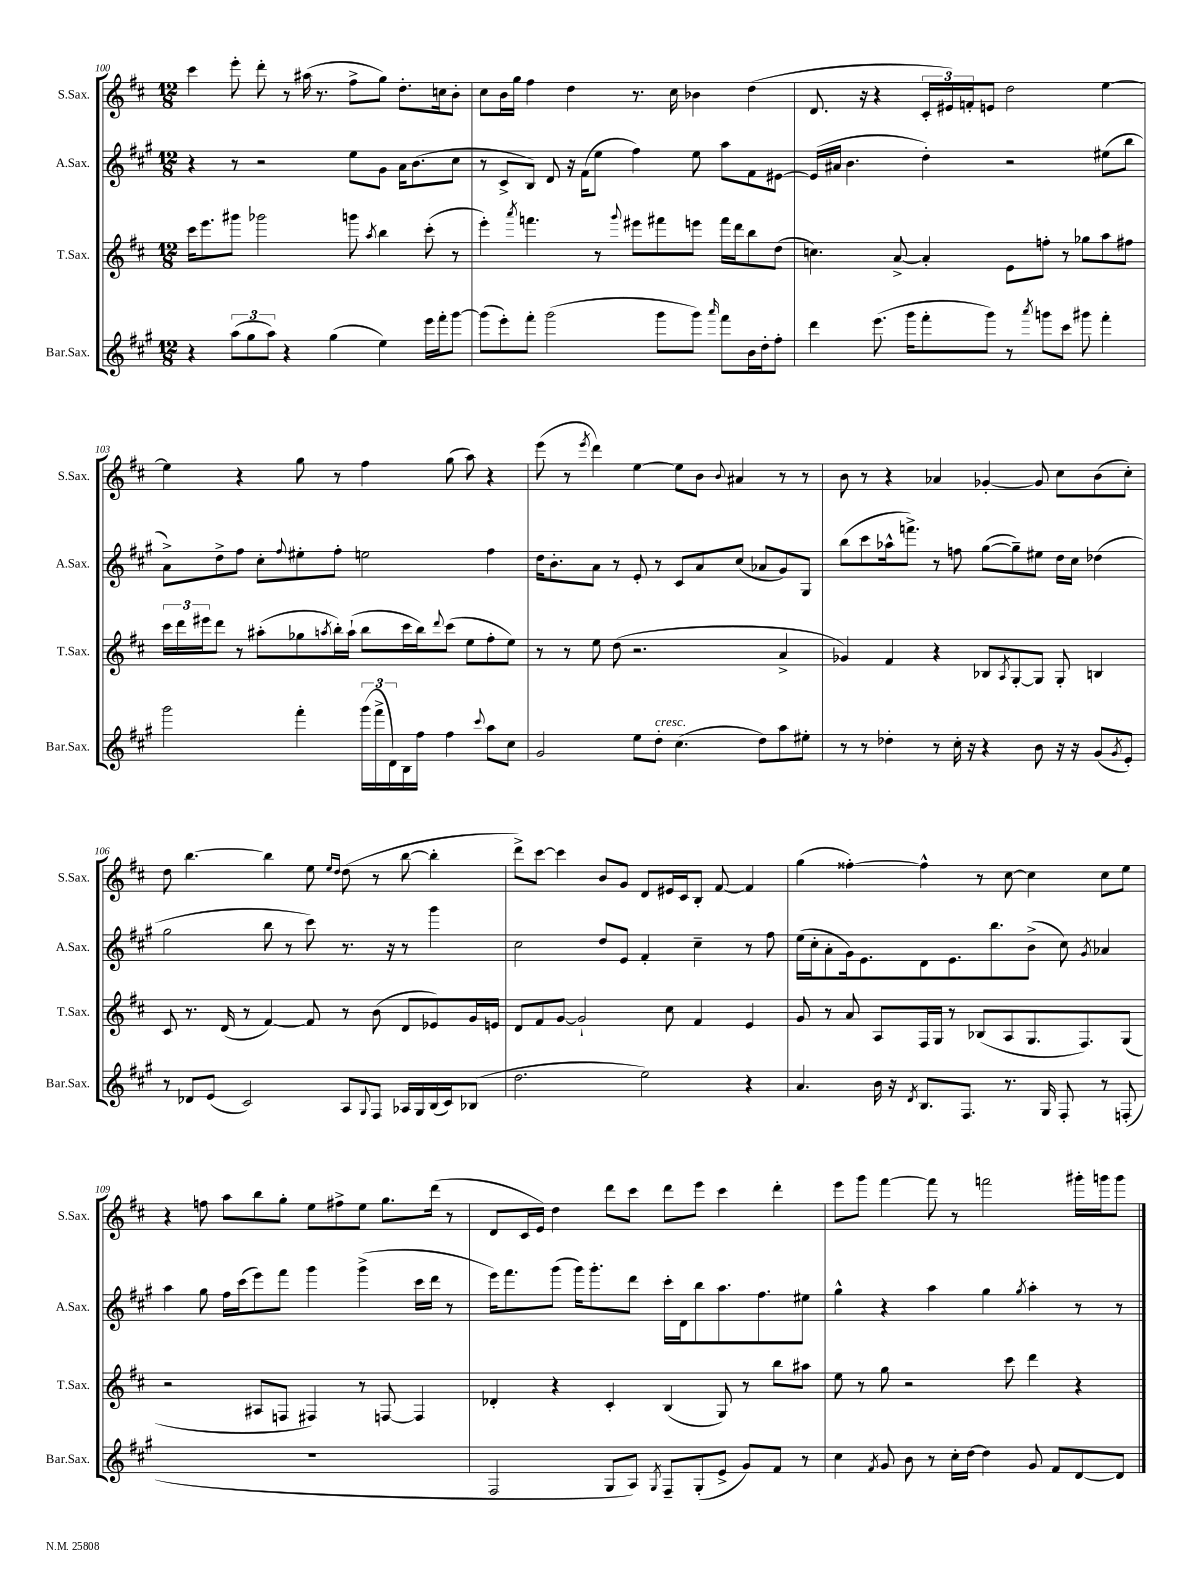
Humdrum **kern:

**kern	**kern	**kern	**kern
*part4	*part3	*part2	*part1
*staff4	*staff3	*staff2	*staff1
*I"Bar.Sax.	*I"T.Sax.	*I"A.Sax.	*I"S.Sax.
*I'Bar.Sax.	*I'T.Sax.	*I'A.Sax.	*I'S.Sax.
*clefG2	*clefG2	*clefG2	*clefG2
*k[f#c#g#]	*k[f#c#]	*k[f#c#g#]	*k[f#c#]
*M12/8	*M12/8	*M12/8	*M12/8
=100	=100	=100	=100
4r	16ccc#\KL	4r	4ccc#\
.	8.eee\	.	.
(12aa\L	8ggg#X\J	8r	8eee'\
12gg#\	.	.	.
.	2ggg-X\	2r	8ddd'\
12aa\J)	.	.	.
4r	.	.	8r
.	.	.	(16aa#X\
.	.	.	8.r
(4gg#\	.	.	.
.	8gggn\	8ee\L	8ff#^\L
.	8qaa/	.	.
4ee\)	4bb\	8g#\J	8gg\J)
.	.	16a\KL	8.dd'\L
.	.	(8.b\	.
16eee\LL	(8ccc#'\	.	.
16fff#'\J	.	.	16ccn\k
[8ggg#\J	8r	8cc#\J	8b'\J
=101	=101	=101	=101
(8ggg#\L]	4eee'\)	8r	8cc#\L
8eee'\)	.	8c#^/L	16b\L
.	.	.	16gg\JJ
.	8qaaa/	.	.
8fff#'\J	4.fffn\	8B/J)	4ff#\
(2ggg#\	.	8d/	.
.	.	16r	4dd\
.	.	(16f#\KL	.
.	8r	8ee\J	.
.	8qqggg/	.	.
.	8eee#X\L	4ff#\)	8.r
8ggg#\L	8fff#X\	.	.
.	.	.	16cc#\
8ggg#\J)	8eeen\J	8ee\	4b-X\
16qqaaa/	.	.	.
8fff#\L	16fff#\LL	8aa\L	.
.	16ddd\J	.	.
16b\L	8bb\	8f#\	(4dd\
16dd'\J	.	.	.
8ff#'\J	(8dd\J	[8e#X\J	.
=102	=102	=102	=102
4ddd\	4.ccn\)	(16e#/LL]	8.d/
.	.	16a#X/JJ	.
.	.	4.b\	.
.	.	.	16r
(8.eee\	.	.	4r
.	[8a^/	.	.
16ggg#\KL	.	.	.
8fff#'\	4a'/]	4dd'\)	24c#'/LL
.	.	.	24e#X/)
.	.	.	24fn'/J
8ggg#\J)	.	.	8en/J
8r	8e\L	2r	2dd\
8qaaa/	.	.	.
8gggn\L	8ffn'\J	.	.
8ccc#\J	8r	.	.
8ggg#X\	8gg-X\L	.	.
4fff#'\	8aa\	(8ee#X\L	[4ee\
.	8ff#X\J	8bb\J	.
!!LO:LB:g=z
=103	=103	=103	=103
2ggg#\	24ccc#\LL	8a^\L)	4ee\]
.	24ddd\	.	.
.	24eee#X\J	.	.
.	8ddd\J	8dd^\	.
.	8r	8ff#\J	4r
.	(8aa#X'\L	8cc#'\L	.
.	.	8qqff#/	.
4fff#'\	8gg-X\	8ee#X'\	8gg\
.	8qaan/	.	.
.	16bb'\L)	8ff#'\J	8r
.	(16aa`\JJ	.	.
(24ggg#\LL	8bb\L	2een\	4ff#\
24fff#^\	.	.	.
24d\)	.	.	.
16B\	16ccc#\L	.	.
16ff#\JJ	16bb\J)	.	.
.	8qqddd/	.	.
4ff#\	(8ccc#\J	.	(8gg\
.	8ee\L	.	8aa\)
8qqccc#/	.	.	.
8aa\L	8ff#'\	4ff#\	4r
8cc#\J	8ee\J)	.	.
=104	=104	=104	=104
2g#/	8r	16dd\KL	(8eee\
.	.	8.b'\	.
.	8r	.	8r
.	.	.	8qeee/
.	8ee\	8a\J	4ddd\)
.	(8dd\	8r	.
8ee\L	2.r	8e'/	[4ee\
!LO:TX:a:i:t=cresc.	!	!	!
8dd'\J	.	8r	.
(4.cc#\	.	8c#/L	8ee\L]
.	.	8a/	8b\J
.	.	.	8qqb/
.	.	(8cc#/J	4a#X/
8dd\L)	.	8a-X/L	.
8aa\	4a^/	8g#/)	8r
8ee#X'\J	.	8G#/J	8r
=105	=105	=105	=105
8r	4g-X/)	(8bb\L	8b\
8r	.	8ccc#\	8r
4dd-X'\	4f#/	16aa-X^^\k	4r
.	.	8.fffn^\J)	.
8r	4r	8r	4a-X/
16cc#'\	.	8ffn\	.
16r	.	.	.
4r	8B-X/L	([8gg#\L	[4g-X'/
.	8qA/	.	.
.	[8G'/	8gg#~\])	.
8b\	8G/J]	8ee#X\J	8g-/]
16r	8G'/	16dd\LL	8cc#\L
16r	.	16cc#\JJ	.
(8g#/L	4Bn/	(4dd-X\	(8b\
8qg#/	.	.	.
8e'/J)	.	.	8cc#'\J)
!!LO:LB:g=z
=106	=106	=106	=106
8r	8c#/	2gg#\	8dd\
8d-X/L	8.r	.	[4.bb\
(8e/J	.	.	.
.	(16d/	.	.
2c#/)	8r	.	.
.	[4f#/)	8bb\	4bb\]
.	.	8r	.
.	8f#/]	8ccc#\)	8ee\
.	.	.	16qqee/LL
.	.	.	16qqdd/JJ
8A/L	8r	8.r	(8dd\
8qqG#/	.	.	.
8F#/J	(8b\	.	8r
.	.	16r	.
16A-X/LL	8d/L	8r	[8bb\
16G#/	.	.	.
(16B/	8e-X/)	4ggg#\	4bb'\]
16c#/J)	.	.	.
(8B-X/J	16g/L	.	.
.	16en/JJ	.	.
=107	=107	=107	=107
2.dd\	8d/L	2cc#\	8ddd^\L)
.	8f#/	.	[8ccc#\J
.	[8g/J	.	4ccc#\]
.	2g`/]	.	.
.	.	8dd/L	8b/L
.	.	8e/J	8g/J
2ee\)	.	4f#'/	8d/L
.	8cc#\	.	16e#X/L
.	.	.	16c#/J
.	4f#/	4cc#~\	8B'/J
.	.	.	[8f#/
4r	4e/	8r	4f#/]
.	.	8ff#\	.
=108	=108	=108	=108
4.a/	8g/	(16ee\LL	(4gg\
.	.	16cc#'\J	.
.	8r	8a'\	.
.	8a/	16g#\k)	[4ff##X'\)
.	.	8.e\	.
16b\	8A/L	.	.
16r	.	.	.
8qd/	.	.	.
8.B/L	16F#/L	8d\	4ff##^^\]
.	16G/JJ	.	.
.	8r	8.e\	.
8.F#/J	.	.	.
.	(8B-X/L	.	8r
.	.	8.bb\	.
8.r	8A/	.	[8cc#\
.	8.G/	(8b^\J	4cc#\]
16G#/	.	.	.
8F#'/	.	8cc#\)	.
.	8.F#/)	.	.
.	.	8qg#/	.
8r	.	4a-X/	8cc#\L
(8Fn'/	(8G/J	.	8ee\J
!!LO:LB:g=z
=109	=109	=109	=109
1.r	2r	4aa\	4r
.	.	8gg#\	8ffn\
.	.	16ff#\LL	8aa\L
.	.	(16ccc#\J	.
.	8A#X/L	8eee\)	8bb\
.	8Fn/J	8fff#\J	8gg'\J
.	4F#X/)	4ggg#\	8ee\L
.	.	.	8ff#X^\
.	8r	(4ggg#^\	8ee\J
.	[8Fn/	.	8.gg\L
.	4F/]	16ccc#\LL	.
.	.	16ddd\JJ	(16ddd\Jk
.	.	8r	8r
=110	=110	=110	=110
2F#/	4d-X'/	16eee\KL)	8d/L
.	.	8.fff#\	.
.	.	.	16c#/L
.	.	.	16e/JJ)
.	4r	(8ggg#\J	4dd\
.	.	16ggg#\KL)	.
.	.	8.ggg#'\	.
8G#/L	4c#'/	.	8ddd\L
8A/J)	.	8ddd\J	8ccc#\J
8qG#/	.	.	.
8F#~/L	(4B/	16ccc#'\LL	8ddd\L
.	.	16d\J	.
(8G#'/	.	8bb\	8eee\J
8e^/J	8G/)	8.aa\	4ccc#\
8g#/L)	8r	.	.
.	.	8.ff#\	.
8f#/J	8bb\L	.	4ddd'\
8r	8aa#X\J	8ee#X\J	.
=111	=111	=111	=111
4cc#\	8ee\	4gg#^^\	8eee\L
.	8r	.	8ggg\J
8qf#/	.	.	.
8g#/	8gg\	4r	[4fff#\
8b\	2r	.	.
8r	.	4aa\	8fff#\]
16cc#'\LL	.	.	8r
[16dd\JJ	.	.	.
4dd\]	.	4gg#\	2fffn\
.	8ccc#\	.	.
.	.	8qgg#/	.
8g#/	4ddd\	4aa'\	.
8f#/L	.	.	.
[8d/	4r	8r	16ggg#X'\LL
.	.	.	16gggn\J
8d/J]	.	8r	8ggg\J
==	==	==	==
*-	*-	*-	*-
